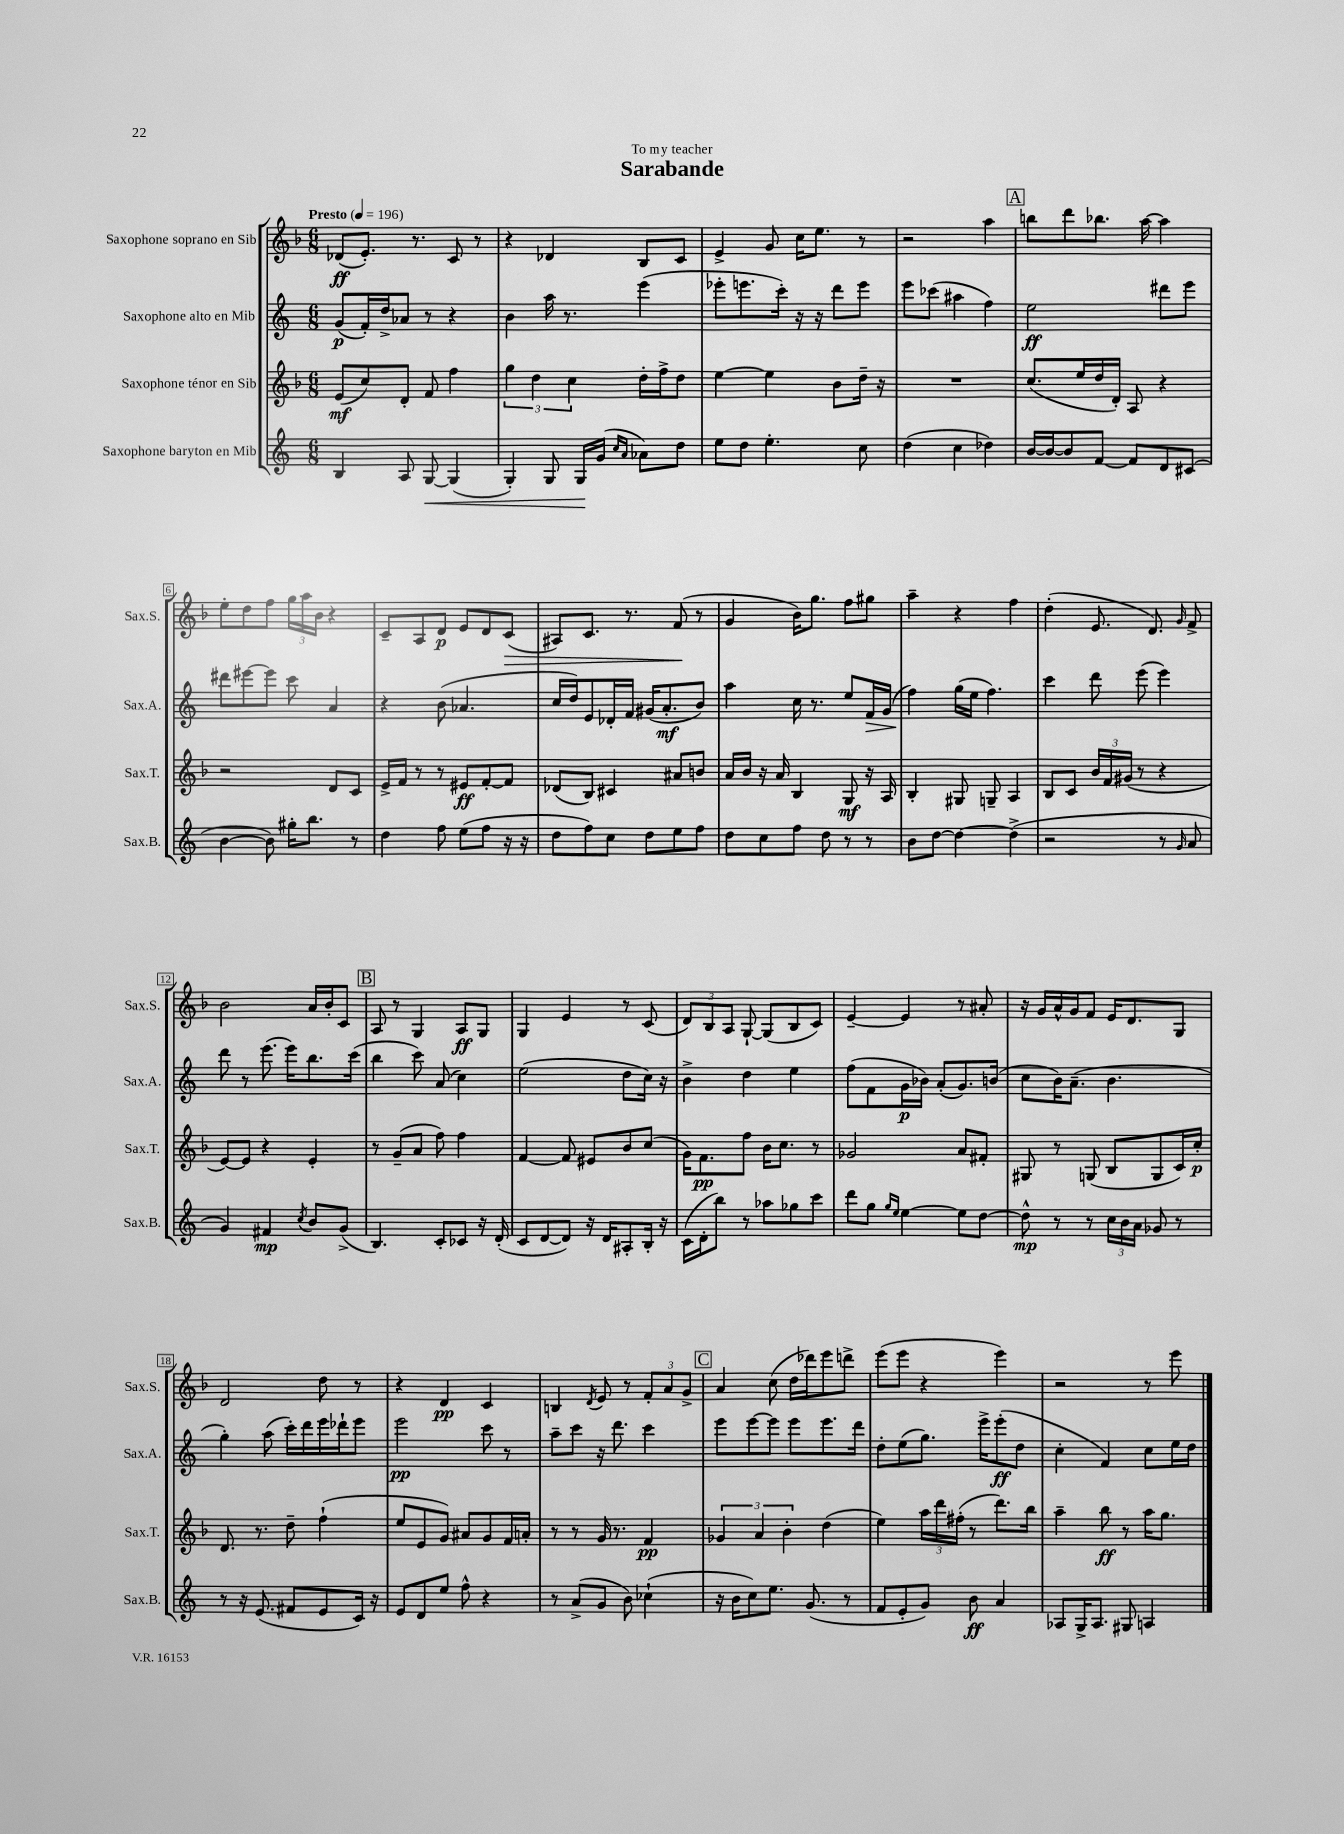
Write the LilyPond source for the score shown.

\header { title = "Sarabande" dedication = "To my teacher" }
<<
\new StaffGroup <<
\new Staff = "s0" \with { instrumentName = "Saxophone soprano en Sib" shortInstrumentName = "Sax.S." } {
    \clef treble \key f \major \numericTimeSignature \time 6/8 \tempo "Presto" 4 = 196
    \autoBeamOff des'8[\ff( e'8.]-.) r8. c'8 r8 |
    r4 des'4 bes8[ c'8] |
    e'4-> g'8 c''16[ e''8.] r8 |
    r2 a''4 |
    \mark \markup { \box "A" } b''8[ d'''8 bes''8.] a''16~ a''4 |
    e''8[-. d''8 f''8] \tuplet 3/2 { g''16[ a''16 bes'16] } r4 |
    c'8[-- a8 d'8]\p e'8[ d'8 c'8]\>( |
    ais8[) c'8.] r8. f'8\!( r8 |
    g'4 bes'16[) g''8.] f''8[ gis''8] |
    a''4-- r4 f''4 |
    d''4-.( e'8. d'8.) \grace { g'16 } f'8-> |
    bes'2 a'16[ bes'16-. c'8] |
    \mark \markup { \box "B" } a8 r8 g4 a8[\ff g8] |
    g4 e'4 r8 c'8( |
    \tuplet 3/2 { d'8[) bes8 a8] } g8~-! g8[( bes8 c'8]) |
    e'4~-- e'4 r8 ais'8-. |
    r16 g'16[ a'16-^ g'16 f'8] e'16[ d'8. g8] |
    d'2 d''8 r8 |
    r4 d'4\pp c'4 |
    b4 \acciaccatura { d'8 } e'8 r8 \tuplet 3/2 { f'8[-. a'8 g'8]-> } |
    \mark \markup { \box "C" } a'4 c''8( d''16[ des'''16) e'''8 d'''8]-> |
    e'''8[( e'''8] r4 e'''4) |
    r2 r8 e'''8 \bar "|." |
}
\new Staff = "s1" \with { instrumentName = "Saxophone alto en Mib" shortInstrumentName = "Sax.A." } {
    \clef treble \key c \major \numericTimeSignature \time 6/8
    \autoBeamOff g'8[\p( f'16-.) d''16-> aes'8] r8 r4 |
    b'4 a''16 r8. e'''4( |
    ees'''8[-. e'''8. c'''16]-.) r16 r16 d'''8[ e'''8] |
    e'''8[ ces'''8]( ais''4 f''4) |
    \mark \markup { \box "A" } e''2\ff dis'''8[ e'''8] |
    dis'''8[ eis'''8~ eis'''8] c'''8 a'4 |
    r4 b'8( aes'4. |
    c''16[ d''16) e'8 des'16-. f'16] gis'16[( a'8.-.\mf b'8]) |
    a''4 c''16 r8. e''8[ f'16\> g'16]( |
    f''4\!) g''16[( e''16] f''4.) |
    c'''4 d'''8 e'''8( e'''4) |
    d'''8 r8 e'''8.( e'''16[) b''8. c'''16]( |
    \mark \markup { \box "B" } b''4 c'''8) a'8( c''4) |
    e''2( d''8[ c''16]) r16 |
    b'4-> d''4 e''4 |
    f''8[( f'8 g'16\p bes'16]) a'8[-.( g'8.) b'16]( |
    c''8[ b'16) a'8.]--( b'4. |
    g''4-.) a''8( c'''16[-.) d'''16 e'''16 des'''16-! e'''8] |
    e'''2\pp c'''8 r8 |
    a''8[-- c'''8] r16 d'''8. c'''4 |
    \mark \markup { \box "C" } e'''8[ e'''8~ e'''8] e'''8[ e'''8. d'''16] |
    d''8[-. e''8( g''8.]) e'''16[-> e'''8-.\ff( d''8] |
    c''4-. f'4) c''8[ e''16 d''16] \bar "|." |
}
\new Staff = "s2" \with { instrumentName = "Saxophone ténor en Sib" shortInstrumentName = "Sax.T." } {
    \clef treble \key f \major \numericTimeSignature \time 6/8
    \autoBeamOff e'8[\mf( c''8) d'8]-. f'8 f''4 |
    \tuplet 3/2 { g''4 d''4 c''4 } d''16[-. f''16-> d''8] |
    e''4~ e''4 bes'8[ d''16]-- r16 |
    R2. |
    \mark \markup { \box "A" } c''8.[( e''16 d''16 d'16]-.) a8 r4 |
    r2 d'8[ c'8] |
    e'16[-> f'16] r8 r8 eis'8[\ff f'8~-. f'8] |
    des'8[( bes8]) cis'4 ais'8[ b'8] |
    a'16[ bes'16] r16 a'16 bes4 g8\mf r16 a16 |
    bes4-. gis8 g8-- a4 |
    bes8[ c'8] \tuplet 3/2 { bes'16[ f'16 gis'16]( } r8 r4 |
    e'8[~) e'8] r4 e'4-. |
    \mark \markup { \box "B" } r8 g'8[--( a'8] f''8) f''4 |
    f'4~ f'8 eis'8[ bes'8 c''8]( |
    g'16[) f'8.\pp f''8] bes'16[ c''8.] r8 |
    ges'2 a'8[ fis'8]-. |
    gis8 r8 g8( bes8[ g8 c'16) c''16]-.\p |
    d'8. r8. d''8-- f''4-!( |
    e''8[ e'8 g'8]) ais'8[ g'8 f'16 a'16]-. |
    r8 r8 g'16 r8. f'4\pp |
    \mark \markup { \box "C" } \tuplet 3/2 { ges'4 a'4 bes'4-. } d''4( |
    e''4) \tuplet 3/2 { a''16[ d'''16 fis''16]-.( } r8 d'''8.[) bes''16] |
    a''4-- bes''8\ff r8 a''16[ g''8.] \bar "|." |
}
\new Staff = "s3" \with { instrumentName = "Saxophone baryton en Mib" shortInstrumentName = "Sax.B." } {
    \clef treble \key c \major \numericTimeSignature \time 6/8
    \autoBeamOff b4 a8 g8~\< g4( |
    g4-.) g8 g16[\! g'16]( \grace { c''16[ a'16] } aes'8[) d''8] |
    e''8[ d''8] e''4.-. c''8 |
    d''4( c''4 des''4) |
    \mark \markup { \box "A" } b'16[~ b'16~ b'8 f'8]~ f'8[ d'8 cis'8]( |
    b'4~ b'8) gis''16[-. b''8.] r8 |
    d''4 f''8 e''8[( f''8] r16 r16 |
    d''8[ f''8) c''8] d''8[ e''8 f''8] |
    d''8[ c''8 f''8] d''8 r8 r8 |
    b'8[ d''8]~ d''4~ d''4->( |
    r2 r8 \grace { g'16 } a'8 |
    g'4) fis'4\mp \acciaccatura { c''8 } b'8[ g'8]->( |
    \mark \markup { \box "B" } b4.) c'8[-. ces'8] r16 d'16-.( |
    c'8[ d'8~ d'8]) r16 d'16[ ais8-. b16]-. r16 |
    c'16[( d'16-. b''8]) r8 aes''8[ ges''8 c'''8] |
    d'''8[ g''8] \grace { g''16[ e''16] } e''4~ e''8[ d''8]~ |
    d''8-^\mp r8 r8 \tuplet 3/2 { c''16[ b'16 a'16] } ges'8 r8 |
    r8 r16 e'8.( fis'8[ e'8 c'16]) r16 |
    e'8[ d'8 e''8] f''8-^ r4 |
    r8 a'8[->( g'8] b'8) ces''4-!( |
    \mark \markup { \box "C" } r16 b'16[ c''8) e''8.] g'8.( r8 |
    f'8[ e'8-. g'8]) b'8\ff a'4 |
    aes8[ g16-> aes8.] gis8 a4 \bar "|." |
}
>>
>>
\layout { \context { \Score \override BarNumber.stencil = #(make-stencil-boxer 0.1 0.3 ly:text-interface::print) } }
